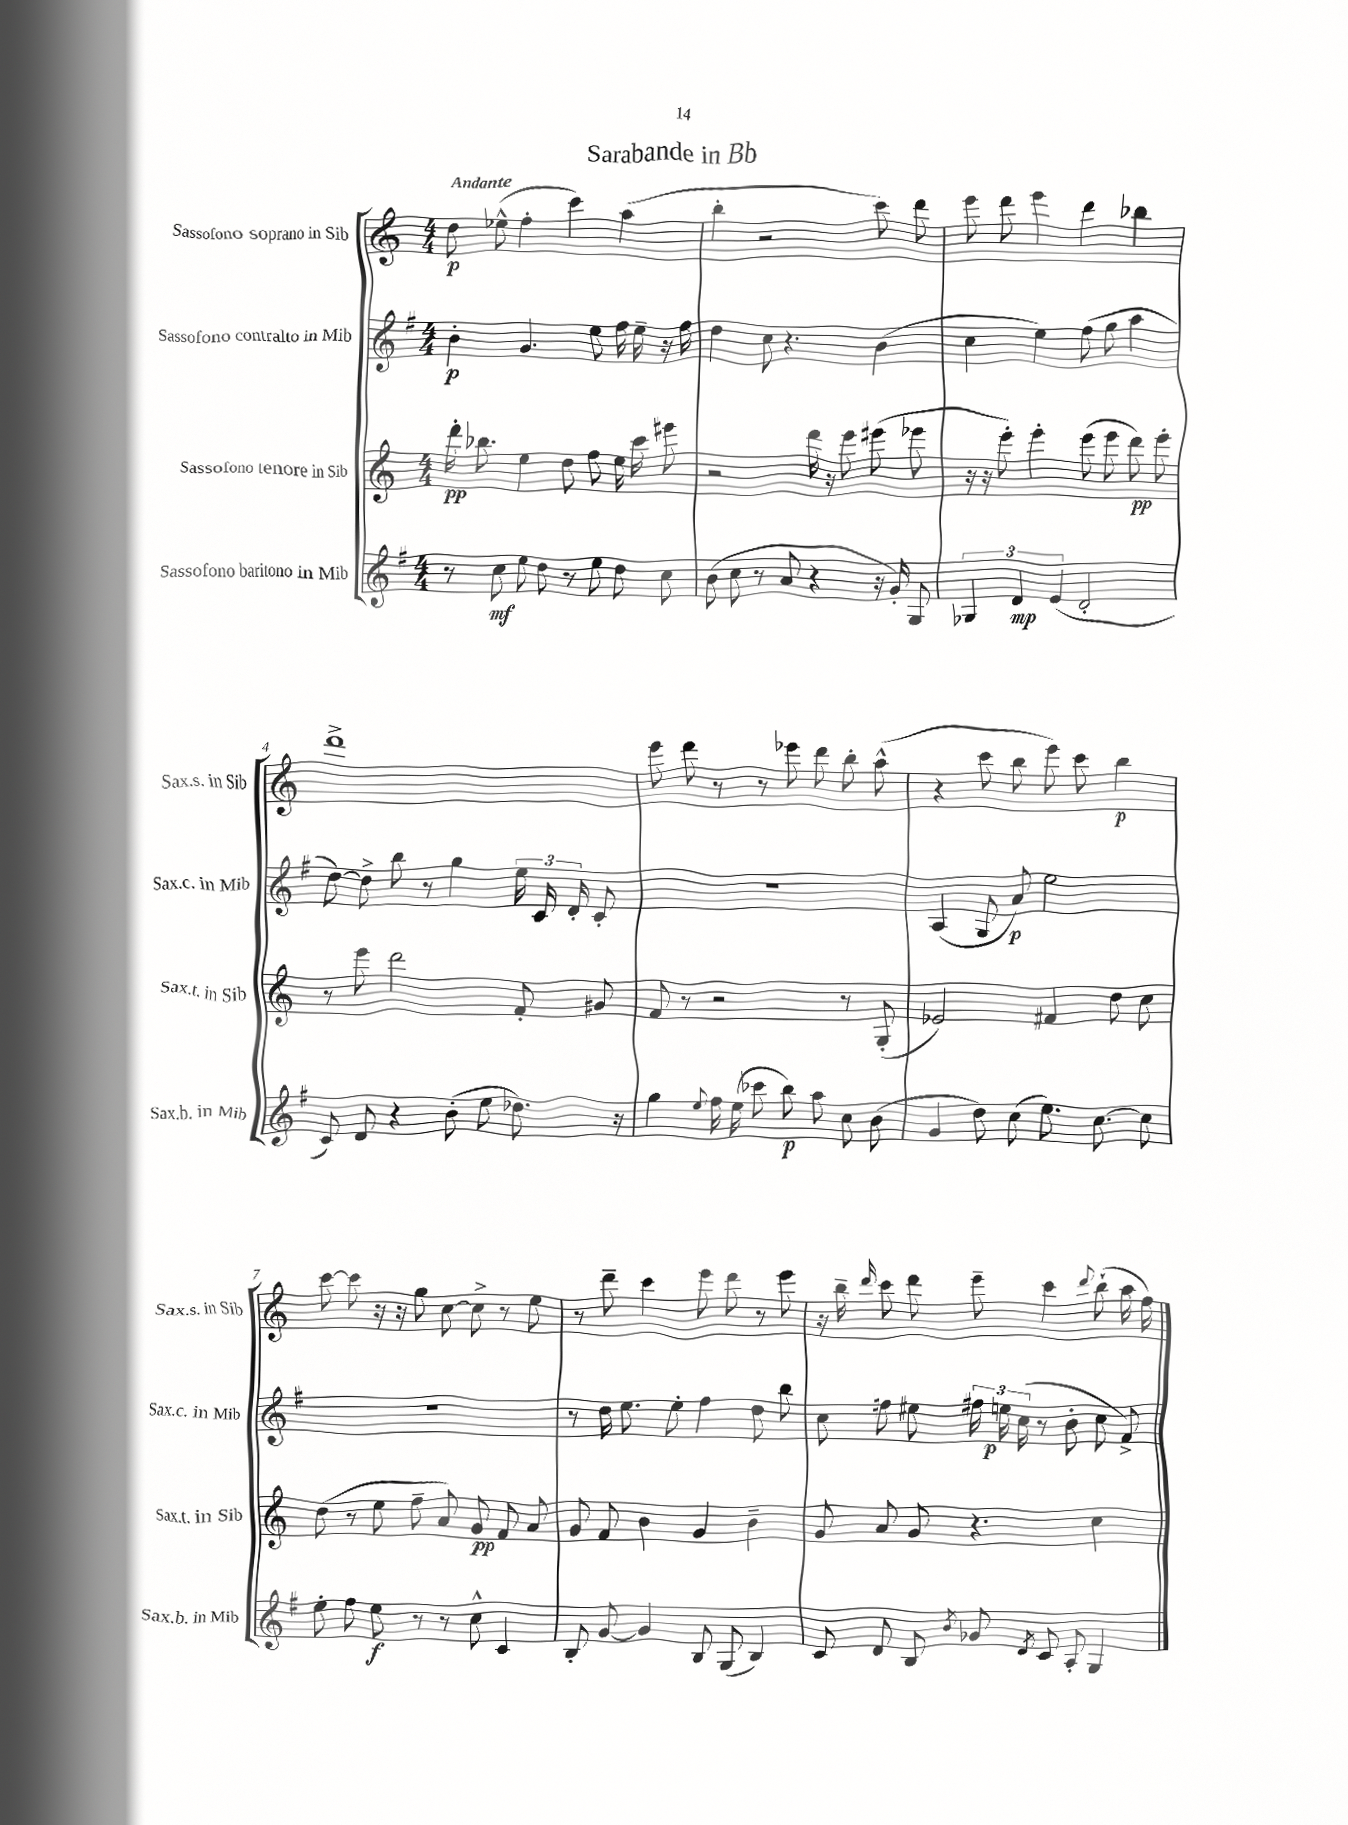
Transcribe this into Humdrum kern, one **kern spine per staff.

**kern	**dynam	**kern	**dynam	**kern	**dynam	**kern	**dynam
*part4	*part4	*part3	*part3	*part2	*part2	*part1	*part1
*staff4	*staff4	*staff3	*staff3	*staff2	*staff2	*staff1	*staff1
*I"Sassofono baritono in Mib	*	*I"Sassofono tenore in Sib	*	*I"Sassofono contralto in Mib	*	*I"Sassofono soprano in Sib	*
*I'Sax.b. in Mib	*	*I'Sax.t. in Sib	*	*I'Sax.c. in Mib	*	*I'Sax.s. in Sib	*
*clefG2	*	*clefG2	*	*clefG2	*	*clefG2	*
*k[f#]	*	*k[]	*	*k[f#]	*	*k[]	*
*M4/4	*	*M4/4	*	*M4/4	*	*M4/4	*
=1	=1	=1	=1	=1	=1	=1	=1
!	!	!	!	!	!	!LO:TX:a:B:t=Andante	!
8r	.	16ddd'\	pp	4b'\	p	8dd\	p
.	.	8.bb-X\	.	.	.	.	.
8cc\	mf	.	.	.	.	(8ee-X^^\	.
8ee\	.	4ee\	.	4.g/	.	4ff'\	.
8dd\	.	.	.	.	.	.	.
8r	.	8dd\	.	.	.	4ccc\)	.
8ee\	.	8ff\	.	8ee\	.	.	.
8dd\	.	16ee\	.	16ff#\	.	(4aa\	.
.	.	16ccc\	.	16ee~\	.	.	.
8cc\	.	8eee#X\	.	16r	.	.	.
.	.	.	.	16ff#\	.	.	.
=2	=2	=2	=2	=2	=2	=2	=2
(8b\	.	2r	.	4dd\	.	4bb'\	.
8cc\	.	.	.	.	.	.	.
8r	.	.	.	8cc\	.	2r	.
8a/	.	.	.	4.r	.	.	.
4r	.	16ddd\	.	.	.	.	.
.	.	16r	.	.	.	.	.
.	.	8eee\	.	.	.	.	.
16r	.	(8eee#X\	.	(4b\	.	8ccc\)	.
16g'/)	.	.	.	.	.	.	.
8G/	.	8eee-X\	.	.	.	8ddd\	.
=3	=3	=3	=3	=3	=3	=3	=3
6G-X/	.	16r	.	4cc\	.	8eee\	.
.	.	16r	.	.	.	.	.
.	.	8eee'\)	.	.	.	8ddd\	.
6d/	mp	.	.	.	.	.	.
.	.	4eee'\	.	4ee\)	.	4eee\	.
(6e/	.	.	.	.	.	.	.
2d'/	.	(8eee\	.	(8ff#\	.	4ddd\	.
.	.	8eee\	.	8gg\	.	.	.
.	.	8ddd\)	pp	4aa\	.	4bb-X\	.
.	.	8eee'\	.	.	.	.	.
!!LO:LB:g=z
=4	=4	=4	=4	=4	=4	=4	=4
8c/)	.	8r	.	[8dd\)	.	1ddd^	.
8d/	.	8eee\	.	8dd^\]	.	.	.
4r	.	2ddd\	.	8bb\	.	.	.
.	.	.	.	8r	.	.	.
(8b'\	.	.	.	4gg\	.	.	.
8ee\	.	.	.	.	.	.	.
8.dd-X\)	.	8f'/	.	24ee\	.	.	.
.	.	.	.	24c/	.	.	.
.	.	.	.	24d'/	.	.	.
.	.	8g#X/	.	8c'/	.	.	.
16r	.	.	.	.	.	.	.
=5	=5	=5	=5	=5	=5	=5	=5
4gg\	.	8f/	.	1r	.	8eee\	.
.	.	8r	.	.	.	8ddd\	.
8qqee/	.	.	.	.	.	.	.
16ff#\	.	2r	.	.	.	8r	.
(16ee\	.	.	.	.	.	.	.
8ccc-X\	.	.	.	.	.	8r	.
8bb\)	p	.	.	.	.	8eee-X\	.
8aa\	.	.	.	.	.	8ddd\	.
8cc\	.	8r	.	.	.	8bb'\	.
(8b\	.	(8G'/	.	.	.	(8aa^^\	.
=6	=6	=6	=6	=6	=6	=6	=6
4g/	.	2e-X/)	.	(4A/	.	4r	.
8dd\)	.	.	.	8G/	.	8ccc\	.
(8cc\	.	.	.	8a/)	p	8bb\	.
8.ee\)	.	4f#X/	.	2ee\	.	8eee\)	.
.	.	.	.	.	.	8ccc\	.
[8.cc\	.	.	.	.	.	.	.
.	.	8dd\	.	.	.	4bb\	p
8cc\]	.	8cc\	.	.	.	.	.
!!LO:LB:g=z
=7	=7	=7	=7	=7	=7	=7	=7
8ee'\	.	(8dd\	.	1r	.	[8ccc\	.
8ff#\	.	8r	.	.	.	8ccc\]	.
8ee\	f	8ee\	.	.	.	16r	.
.	.	.	.	.	.	16r	.
8r	.	8ff~\	.	.	.	8gg\	.
8r	.	8a/)	.	.	.	[8cc\	.
8cc^^\	.	8g/	pp	.	.	8cc^\]	.
4c/	.	8f/	.	.	.	8r	.
.	.	8a/	.	.	.	8ee\	.
=8	=8	=8	=8	=8	=8	=8	=8
8B'/	.	8g/	.	8r	.	8r	.
[8g/	.	8f/	.	16dd\	.	8ddd~\	.
.	.	.	.	8.ee\	.	.	.
4g/]	.	4b\	.	.	.	4ccc\	.
.	.	.	.	8ee'\	.	.	.
8B/	.	4g/	.	4ff#\	.	8eee\	.
(8G/	.	.	.	.	.	8ddd\	.
4B/)	.	4b~\	.	8dd\	.	8r	.
.	.	.	.	8bb\	.	8eee\	.
=9	=9	=9	=9	=9	=9	=9	=9
8c/	.	8g/	.	8cc\	.	16r	.
.	.	.	.	.	.	16bb~\	.
.	.	.	.	.	.	16qqddd/	.
8d/	.	8a/	.	8ffn\	.	8ccc\	.
8B/	.	8g/	.	8ee#X\	.	8ddd\	.
8qb/	.	.	.	.	.	.	.
8g-X/	.	4.r	.	24ff#X\	.	8eee~\	.
.	.	.	.	24een\	p	.	.
.	.	.	.	(24cc\	.	.	.
8qd/	.	.	.	.	.	.	.
8c/	.	.	.	8r	.	4ccc\	.
8A'/	.	.	.	8b'\	.	.	.
.	.	.	.	.	.	8qqddd/	.
4G/	.	4cc\	.	8cc\	.	(8bb`\	.
.	.	.	.	8f#^/)	.	16aa\	.
.	.	.	.	.	.	16ff\)	.
==	==	==	==	==	==	==	==
*-	*-	*-	*-	*-	*-	*-	*-
